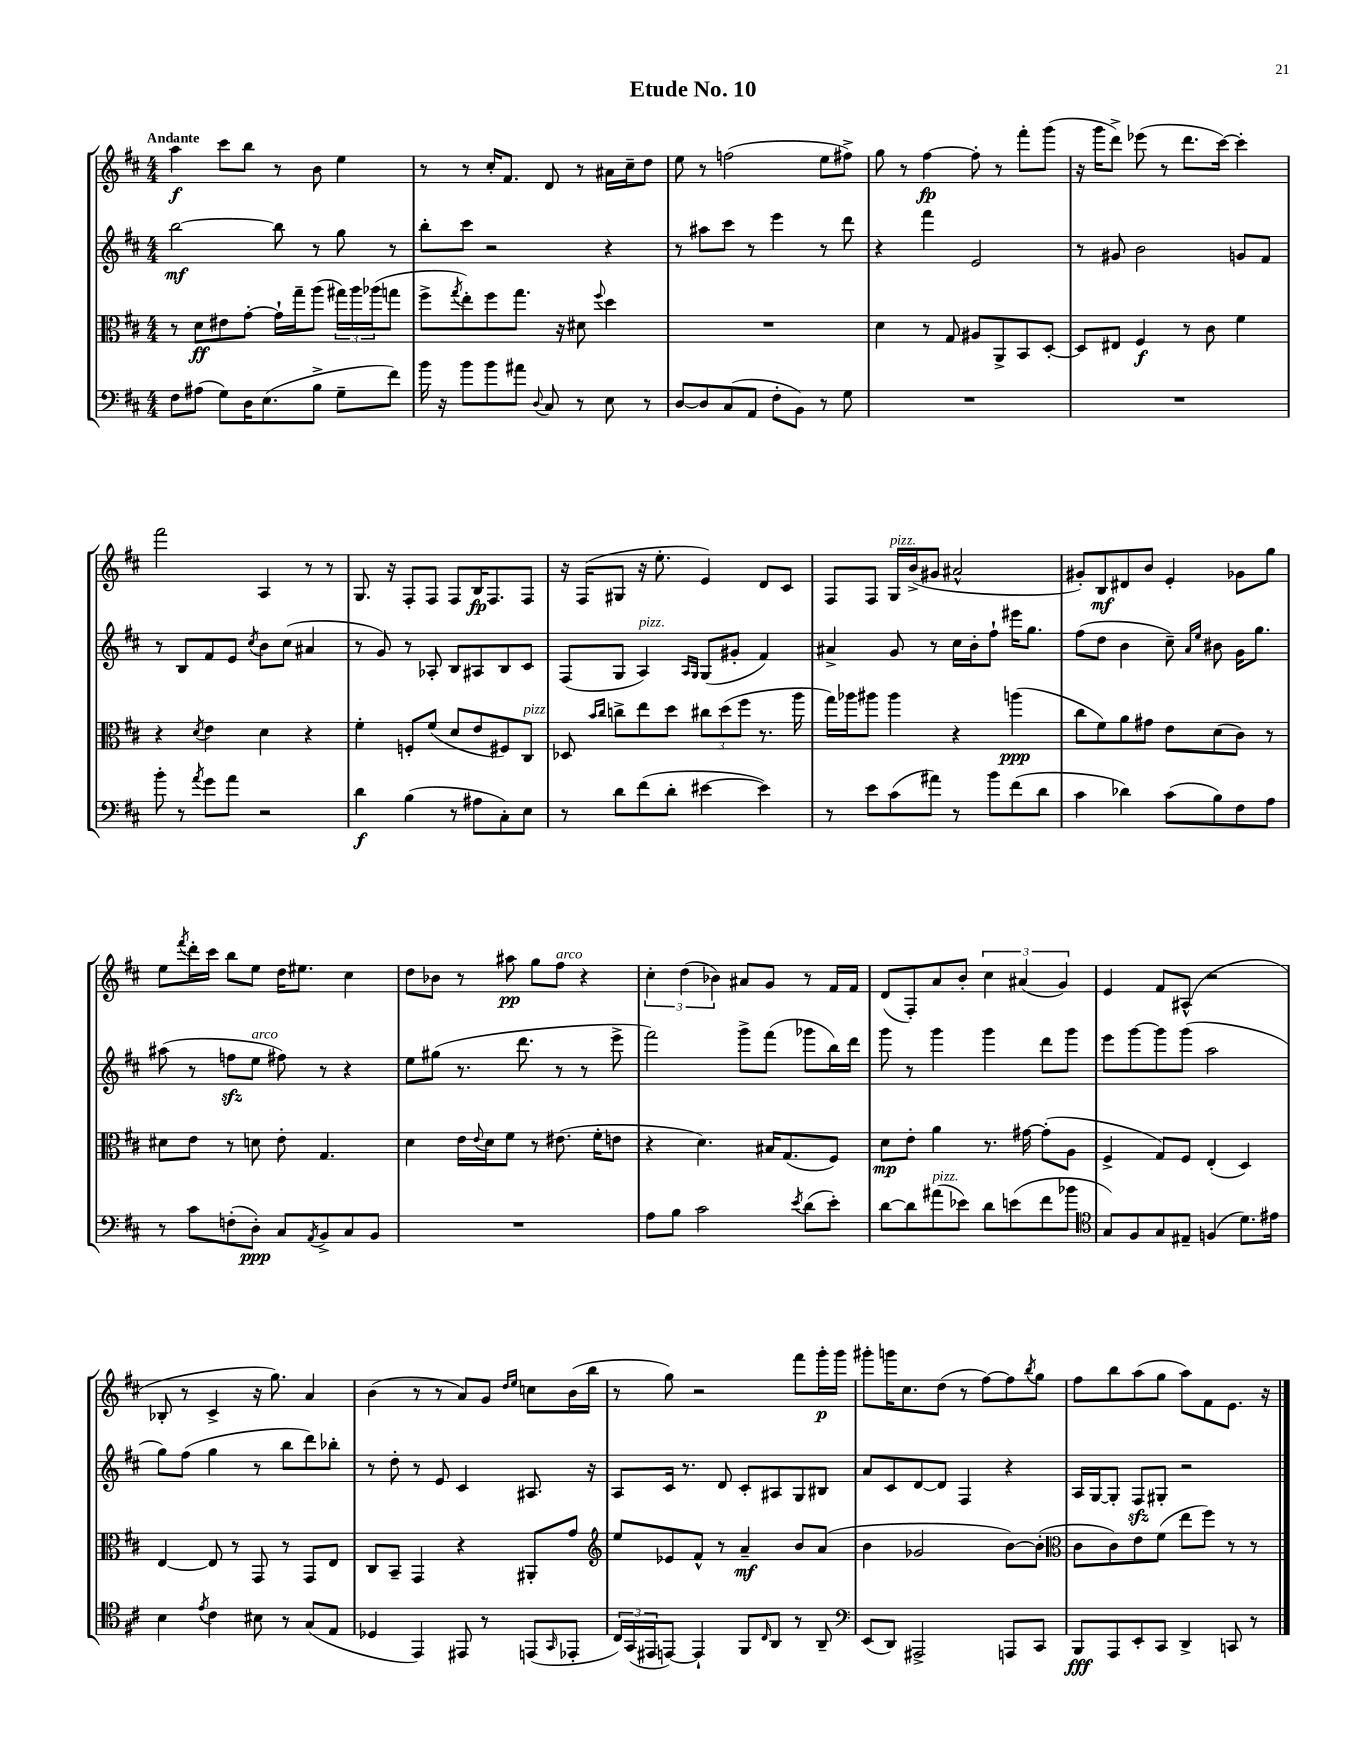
\header { title = "Etude No. 10" }
<<
\new StaffGroup <<
\new Staff = "s0" {
    \clef treble \key d \major \numericTimeSignature \time 4/4 \tempo "Andante"
    a''4\f cis'''8 b''8 r8 b'8 e''4 |
    r8 r8 cis''16-. fis'8. d'8 r8 ais'16 cis''16-- d''8 |
    e''8 r8 f''2( e''8 fis''8->) |
    g''8 r8 fis''4~\fp fis''8-. r8 fis'''8-. g'''8( |
    r16 g'''16 d'''8->) ees'''8( r8 d'''8. cis'''16~) cis'''4-. |
    fis'''2 a4 r8 r8 |
    g8. r16 fis8-. fis8 fis8 b16\fp fis8. fis8 |
    r16 fis16( gis8 r16 e''8.-. e'4) d'8 cis'8 |
    fis8 fis8 g16^\markup { \italic "pizz." } b'16->( gis'8 ais'2-^ |
    gis'8-.) b8\mf dis'8 b'8 e'4-. ges'8 g''8 |
    e''8 \acciaccatura { fis'''8 } d'''16-. cis'''16 b''8 e''8 d''16 eis''8. cis''4 |
    d''8 bes'8 r8 ais''8\pp g''8 fis''8^\markup { \italic "arco" } r4 |
    \tuplet 3/2 { cis''4-. d''4( bes'4) } ais'8 g'8 r8 fis'16 fis'16 |
    d'8( fis8-.) a'8 b'8-. \tuplet 3/2 { cis''4 ais'4( g'4) } |
    e'4 fis'8 ais8-^( r2 |
    bes8-. r8 cis'4-> r16 g''8.) a'4 |
    b'4( r8 r8 a'8) g'8 \grace { d''16 e''16 } c''8 b'16( b''16 |
    r8 g''8) r2 fis'''8 g'''16-.\p g'''16 |
    gis'''8-. g'''16 cis''8. d''8( r8 fis''8~) fis''8 \acciaccatura { b''8 } g''8 |
    fis''8 b''8 a''8( g''8 a''8) fis'8 e'8. r16 \bar "|." |
}
\new Staff = "s1" {
    \clef treble \key d \major \numericTimeSignature \time 4/4
    b''2~\mf b''8 r8 g''8 r8 |
    b''8-. cis'''8 r2 r4 |
    r8 ais''8 cis'''8 r8 e'''4 r8 d'''8 |
    r4 fis'''4 e'2 |
    r8 gis'8 b'2 g'8 fis'8 |
    r8 b8 fis'8 e'8 \acciaccatura { cis''8 } b'8 cis''8( ais'4 |
    r8 g'8) r8 aes8-. b8 ais8 b8 cis'8 |
    fis8( g8 a4^\markup { \italic "pizz." }) \grace { a16 g16 } g8( gis'8-. fis'4) |
    ais'4-> g'8 r8 cis''16 b'16-. fis''8-! eis'''16 g''8. |
    fis''8( d''8 b'4 cis''8--) \grace { a'16 e''16 } bis'8 g'16 g''8. |
    ais''8( r8 f''8\sfz e''8^\markup { \italic "arco" } fis''8) r8 r4 |
    e''8 gis''8( r8. d'''8. r8 r8 e'''8-> |
    fis'''2) g'''8-> fis'''8( ges'''8 b''16) d'''16 |
    g'''8 r8 g'''4 g'''4 d'''8 g'''8 |
    e'''8 g'''8~ g'''8 g'''8( a''2 |
    g''8) fis''8( g''4 r8 b''8 d'''8) bes''8-. |
    r8 d''8-. r8 e'8 cis'4 ais8. r16 |
    a8 cis'16 r8. d'8 cis'8-. ais8 g8 bis8 |
    a'8 cis'8 d'8~ d'8 fis4 r4 |
    a16 g16~ g8-. fis8\sfz gis8-. r2 \bar "|." |
}
\new Staff = "s2" {
    \clef alto \key d \major \numericTimeSignature \time 4/4
    r8 d'8\ff eis'8 g'8~-. g'16-! g''16-- a''8( \tuplet 3/2 { gis''16) a''16 aes''16( } g''8 |
    fis''8-> \acciaccatura { g''8 } e''8-.) fis''8 g''8. r16 dis'8 \appoggiatura { fis''8 } d''4 |
    R1 |
    d'4 r8 g8 ais8 a,8-> b,8 d8~-. |
    d8 eis8 fis4\f r8 cis'8 fis'4 |
    r4 \acciaccatura { d'8 } e'4 d'4 r4 |
    fis'4-. f8-. fis'8( d'8 e'8 fis8) cis8^\markup { \italic "pizz." } |
    des8 \grace { b'16 cis''16 } c''8-> e''8 d''8 \tuplet 3/2 { cis''8 d''8( fis''8 } r8. a''16 |
    g''16) aes''16 ais''8 ais''4 r4 a''4\ppp( |
    cis''8 fis'8) a'8 gis'8 e'8 d'8( cis'8) r8 |
    dis'8 e'8 r8 d'8 e'8-. g4. |
    d'4 e'16 \appoggiatura { e'8 } d'16 fis'8 r8 eis'8.( fis'16-. e'8 |
    r4 d'4.) bis16 g8.( fis8) |
    d'8\mp e'8-. a'4 r8. gis'16~ gis'8-.( a8 |
    fis4-> g8) fis8 e4-.( d4) |
    e4~ e8 r8 g,8 r8 g,8 e8 |
    cis8 b,8-- g,4 r4 ais,8-. g'8 |
    \clef treble e''8 ees'8 fis'8-^ r8 a'4--\mf b'8 a'8( |
    b'4 ges'2 b'8~) b'8-.( |
    \clef alto cis'8 cis'8) e'8 fis'8( e''8 fis''8) r8 r8 \bar "|." |
}
\new Staff = "s3" {
    \clef bass \key d \major \numericTimeSignature \time 4/4
    fis8 ais8( g8) d16 e8.( b8-> g8-- fis'8) |
    b'16 r16 b'8 b'8 ais'8 \appoggiatura { d8 } cis8 r8 e8 r8 |
    d8~ d8 cis8( a,8 fis8-. b,8) r8 g8 |
    R1 |
    R1 |
    b'8-. r8 \acciaccatura { a'8 } g'8 a'8 r2 |
    d'4\f b4( r8 ais8 cis8-.) e8 |
    r8 d'8 fis'8( d'8-. eis'4~ eis'4) |
    r8 e'8 cis'8( ais'8) r8 b'8 fis'8( d'8 |
    cis'4 des'4) cis'8( b8) fis8 a8 |
    r8 cis'8 f8-.( d8-.\ppp) cis8 \acciaccatura { a,8 } b,8-> cis8 b,8 |
    R1 |
    a8 b8 cis'2 \acciaccatura { e'8 } d'8( e'8-.) |
    d'8~ d'8 ais'8^\markup { \italic "pizz." }( ees'8) d'8 e'8( fis'8 bes'8 |
    \clef tenor g8) fis8 g8 eis8-- f4( d'8.) eis'16 |
    b4 \acciaccatura { e'8 } cis'4 bis8 r8 g8( e8 |
    des4 e,4) eis,8 r8 e,8( \grace { g,16 } ees,8-. |
    \tuplet 3/2 { cis16) g,16( eis,16 } e,8~) e,4-! fis,8 \grace { cis16 } a,8 r8 a,8-- |
    \clef bass e,8( d,8) ais,,2-> a,,8 cis,8 |
    b,,8\fff a,,8 e,8-. cis,8 d,4-> c,8 r8 \bar "|." |
}
>>
>>
\layout { \context { \Score \remove "Bar_number_engraver" } }
